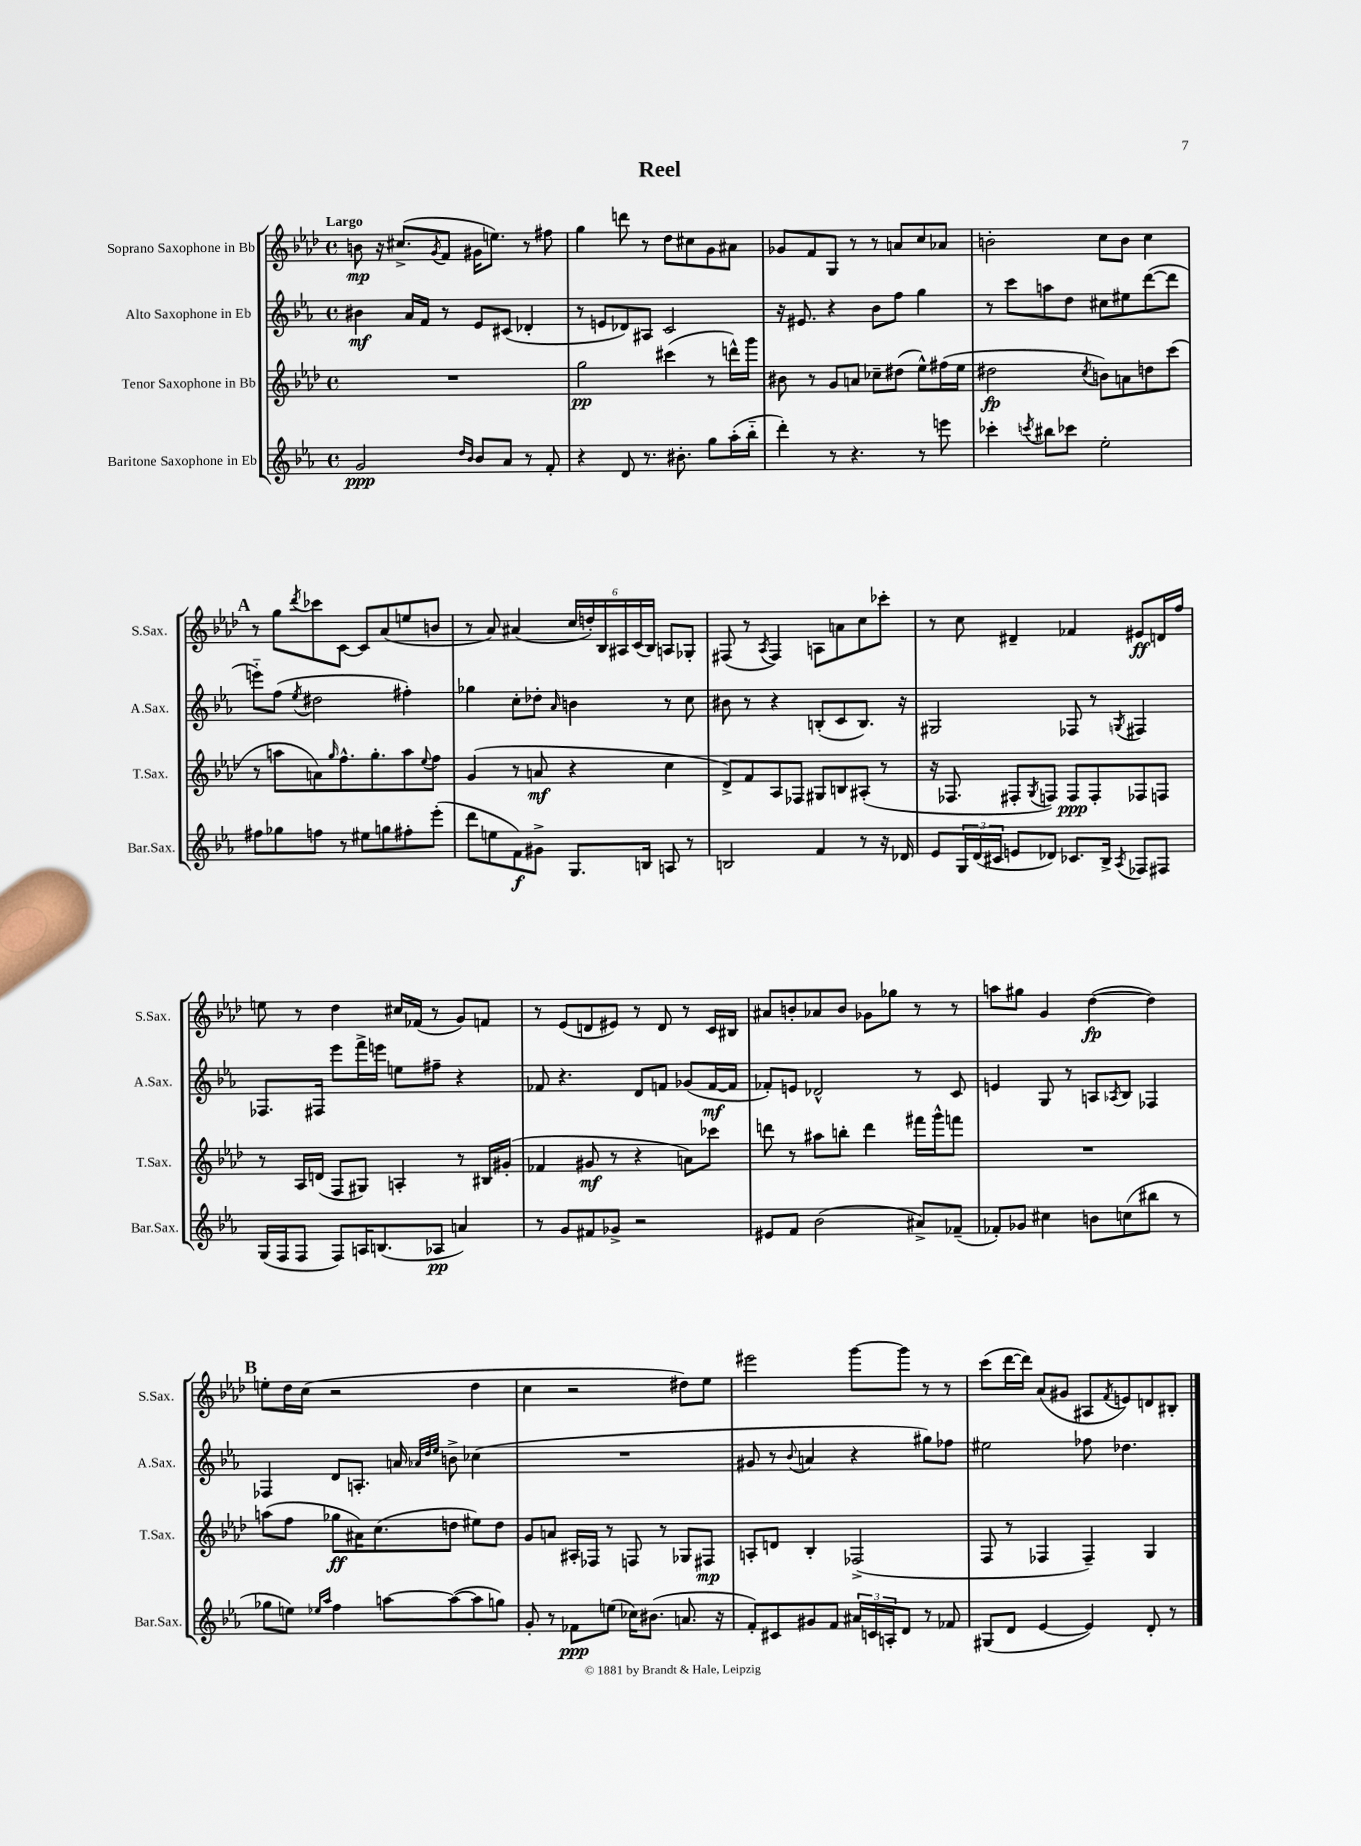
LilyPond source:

\header { title = "Reel" }
<<
\new StaffGroup <<
\new Staff = "s0" \with { instrumentName = "Soprano Saxophone in Bb" shortInstrumentName = "S.Sax." } {
    \clef treble \key aes \major \defaultTimeSignature \time 4/4 \tempo "Largo"
    b'8\mp r16 cis''8.->( \acciaccatura { g'8 } f'8 gis'16 e''8.) r8 fis''8 |
    g''4 d'''8 r8 des''8 cis''8 g'8 ais'8 |
    ges'8 f'8 g8 r8 r8 a'8 c''8 aes'8 |
    b'2-. c''8 b'8 c''4 |
    \mark \markup { \bold "A" } r8 g''8 \acciaccatura { des'''8 } ces'''8 c'8~ c'8 aes'8( e''8 b'8 |
    r8 aes'8) ais'4( \tuplet 6/4 { c''16 d''16-.) bes16 ais16 c'16( bes16) } a8 ges8-. |
    fis8( r8 \acciaccatura { aes8 } fis4) a8 a'8 c''8 ces'''8-. |
    r8 c''8 dis'4-- fes'4 eis'8\ff d'16 f''16 |
    e''8 r8 des''4 cis''16 fes'16( r8 g'8) f'8 |
    r8 ees'8( d'8 eis'8) r8 d'8 r8 c'16 bis16 |
    ais'8 b'8-. aes'8 b'8 ges'8 ges''8 r8 r8 |
    a''8 gis''8 g'4 des''4~\fp( des''4) |
    \mark \markup { \bold "B" } e''8-. des''16 c''16( r2 des''4 |
    c''4 r2 dis''8) ees''8 |
    eis'''2 g'''8~ g'''8 r8 r8 |
    c'''8( des'''16~ des'''16) aes'8( gis'8 ais8 \acciaccatura { f'8 } e'8) d'8 bis8-. \bar "|." |
}
\new Staff = "s1" \with { instrumentName = "Alto Saxophone in Eb" shortInstrumentName = "A.Sax." } {
    \clef treble \key ees \major \defaultTimeSignature \time 4/4
    bis'4\mf aes'16 f'16 r8 ees'8 cis'8( des'4-. |
    r8 e'8 des'8) ais8 c'2 |
    r16 eis'8. r4 bes'8 f''8 g''4 |
    r8 c'''8 a''8 d''8 cis''8 eis''8 d'''8~( d'''8 |
    \mark \markup { \bold "A" } e'''8-_) f''8( \acciaccatura { ees''8 } dis''2 fis''4-.) |
    ges''4 c''8-. des''8-. \grace { aes'16 } b'4 r8 c''8 |
    bis'8 r8 r4 b8-.( c'8 b8.) r16 |
    gis2 fes8 r8 \acciaccatura { g8 } fis4 |
    fes8. fis16 ees'''8 f'''16-> e'''16 e''8 fis''8-- r4 |
    fes'8 r4. d'8 f'8 ges'8( f'16~\mf f'16 |
    fes'8-.) e'8 des'2-^ r8 c'8 |
    e'4 g8 r8 a8 \acciaccatura { aes8 } bes8 fes4 |
    \mark \markup { \bold "B" } fes4 d'8 a8.-. a'16 \grace { aes'32 d''32 ees''32 } b'8-> ces''4( |
    R1 |
    gis'8 r8 \appoggiatura { bes'8 } a'4 r4 gis''8) fes''8 |
    eis''2 fes''8 des''4. \bar "|." |
}
\new Staff = "s2" \with { instrumentName = "Tenor Saxophone in Bb" shortInstrumentName = "T.Sax." } {
    \clef treble \key aes \major \defaultTimeSignature \time 4/4
    R1 |
    g''2\pp cis'''4( r8 d'''16-^) g'''16 |
    bis'8 r8 g'8 a'8 ces''8-- dis''8( ees''8-^) fis''16( ees''16 |
    dis''2\fp \acciaccatura { c''8 } b'8) a'8 d''8 c'''8( |
    \mark \markup { \bold "A" } r8 a''8 a'8) \grace { g''16 } f''8.-^ g''8.-. a''8 \appoggiatura { ees''8 } f''8 |
    g'4( r8 a'8\mf r4 c''4 |
    des'8->) f'8 aes8 fes8 gis8 b8 ais8-.( r8 |
    r16 fes8. fis8-. \acciaccatura { g8 } f8) f8\ppp f8-. fes8 f8 |
    r8 aes16 d'16( f8 gis8) a4-. r8 bis16 gis'16-.( |
    fes'4 gis'8\mf r8 r4 a'8) ces'''8 |
    d'''8 r8 ais''8 b''8-. d'''4 fis'''16 g'''16-^ f'''8 |
    R1 |
    \mark \markup { \bold "B" } a''8( f''8 ges''8\ff ais'16) c''8.( d''8 eis''8) d''8 |
    g'8 a'8 ais16-. fes16 r8 f8 r8 ges8 fis8\mp |
    a8-. d'8 bes4-. fes2->( |
    f8 r8 fes4 fes4--) g4 \bar "|." |
}
\new Staff = "s3" \with { instrumentName = "Baritone Saxophone in Eb" shortInstrumentName = "Bar.Sax." } {
    \clef treble \key ees \major \defaultTimeSignature \time 4/4
    g'2\ppp \grace { d''16 bes'16 } bes'8 aes'8 r8 f'8-. |
    r4 d'8 r8. bis'8.-. g''8 aes''16-.( bes''16-_ |
    d'''4-.) r8 r4. r8 e'''8 |
    ces'''4-. \acciaccatura { c'''8 } bis''8 ces'''8 ees''2-. |
    \mark \markup { \bold "A" } fis''8 ges''8 f''8 r8 eis''8 g''8 fis''8-. ees'''8-.( |
    d'''8 e''8 f'8\f) gis'8-> g8. b16 a8 r8 |
    b2 f'4 r8 r16 des'16 |
    ees'8 \tuplet 3/2 { g16 d'16( cis'16 } e'8 des'8) ces'8. bes16-> \acciaccatura { aes8 } fes8 fis8 |
    g16( f16 f8 f8) a16 b8.( aes8\pp a'4) |
    r8 g'8 fis'8 ges'8-> r2 |
    eis'8 f'8 bes'2( ais'8->) fes'8--( |
    fes'8-.) ges'8 cis''4 b'8 c''8( bis''8 r8 |
    \mark \markup { \bold "B" } ges''8 e''8) \grace { ees''16 aes''16 } f''4 a''8~ a''8~( a''8 g''8) |
    g'8-. r8 fes'8\ppp e''8( ces''16) bis'8.( a'8. r16 |
    f'8-.) cis'8 gis'8 f'8 \tuplet 3/2 { ais'16 c'16 a16-. } d'8 r8 fes'8 |
    gis8( d'8 ees'4~ ees'4) d'8-. r8 \bar "|." |
}
>>
>>
\layout { \context { \Score \remove "Bar_number_engraver" } }
